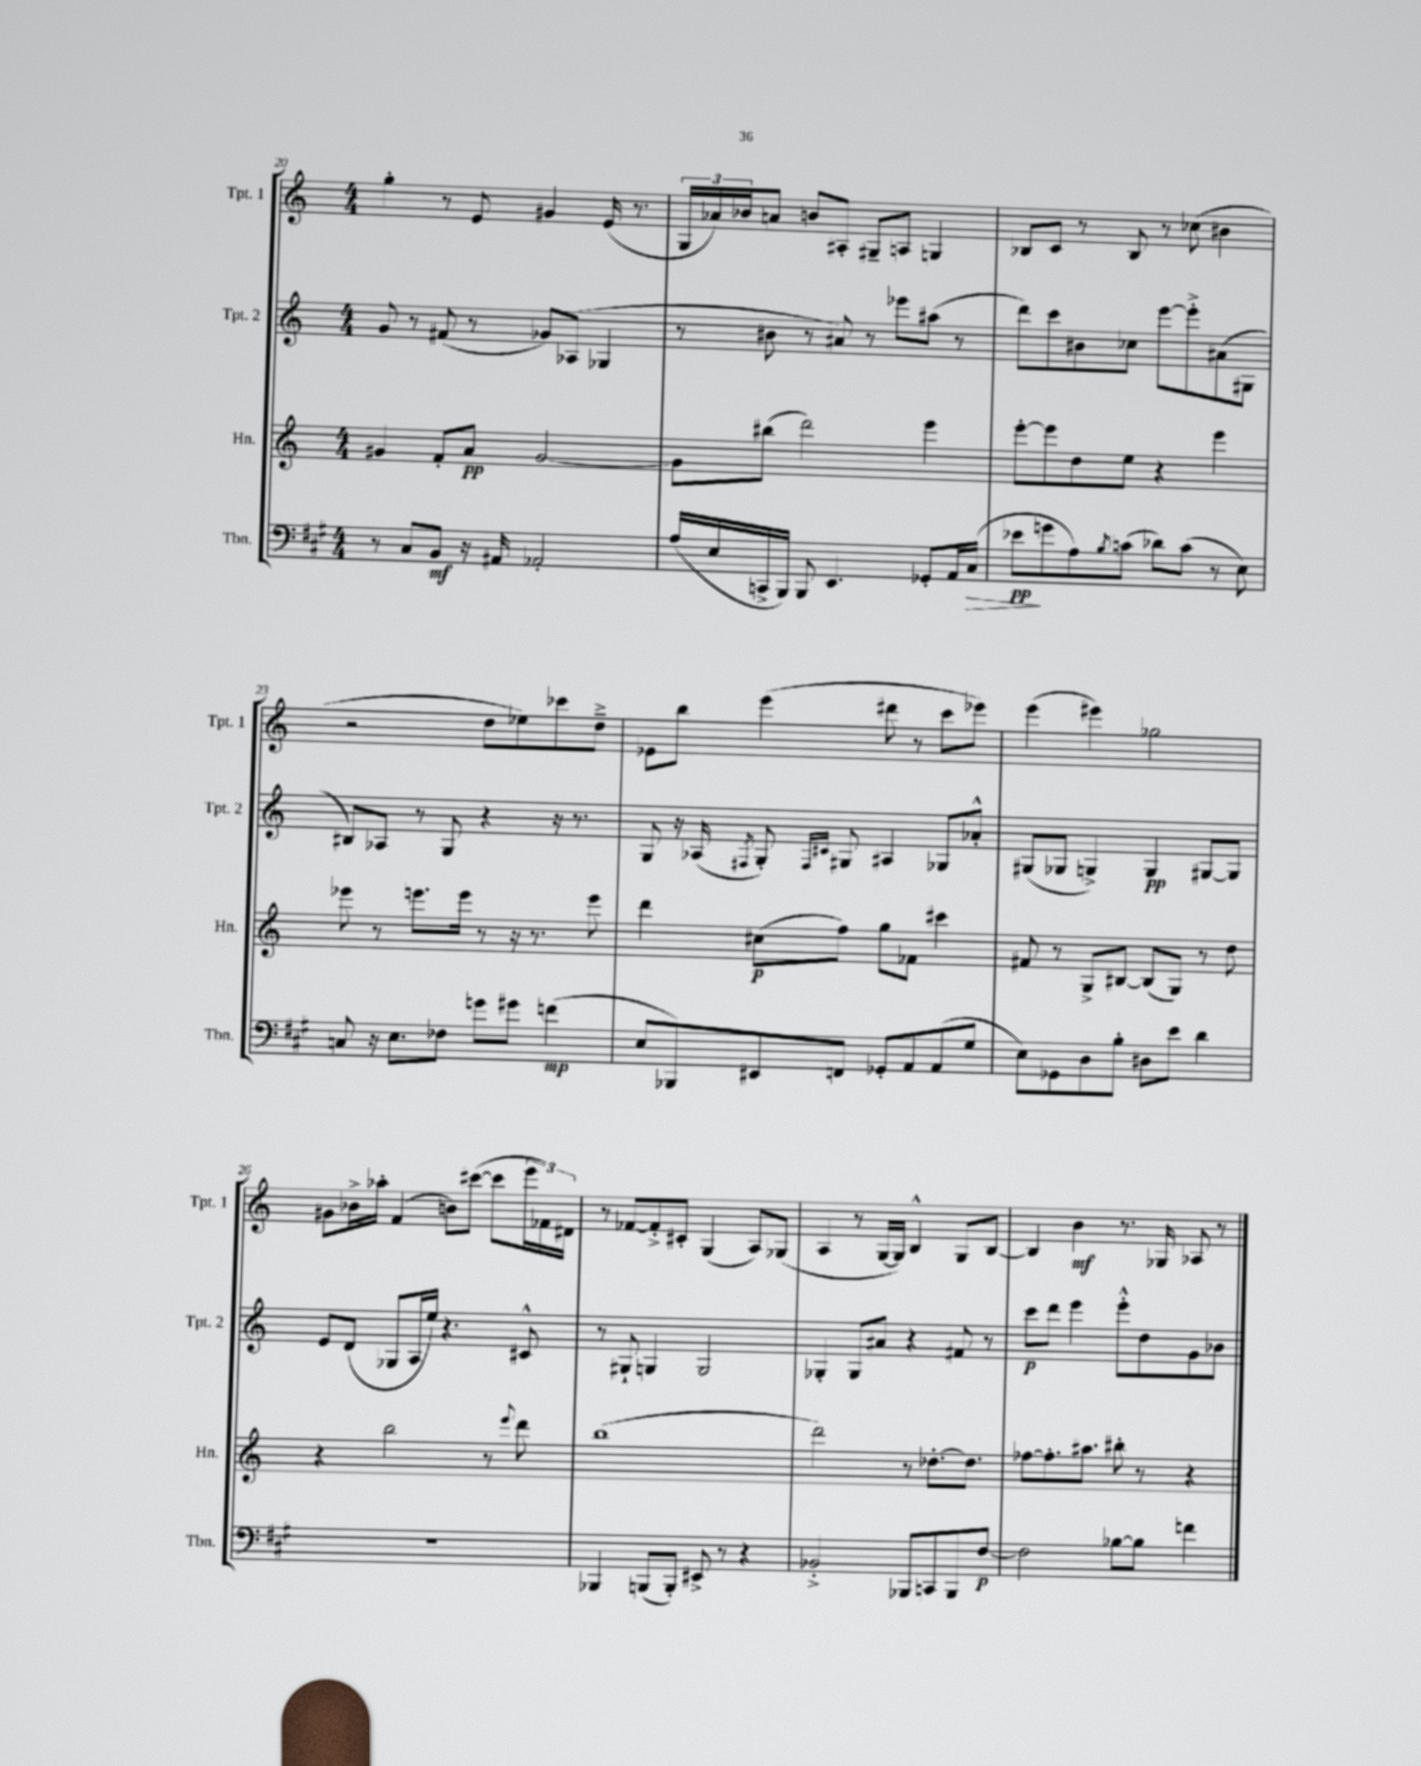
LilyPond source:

<<
\new StaffGroup <<
\new Staff = "s0" \with { instrumentName = "Tpt. 1" shortInstrumentName = "Tpt. 1" } {
    \clef treble \key c \major \numericTimeSignature \time 4/4
    g''4-. r8 e'8 gis'4 e'16( r8. |
    \tuplet 3/2 { g16 aes'16) bes'16 } a'8 b'8 ais8-. gis8-- a8 g4 |
    bes8 c'8 r8 bes8 r8 ces''8( bis'4 |
    r2 d''8 ees''8) ces'''8 d''8---> |
    ees'8 b''8 e'''4( dis'''8 r8 c'''8 ees'''8) |
    e'''4( eis'''4) ges''2 |
    gis'8 bes'16-> aes''16-. f'4( b'8) cis'''8~( cis'''8 \tuplet 3/2 { e'''16 fes'16) dis'16 } |
    r8 fes'8~ fes'8-.-> cis'8-. g4( a8) ges8( |
    a4 r8 g16~ g16) b4-^ g8 b8~ |
    b4 b'4\mf r8. ges16 aes8 r8 \bar "|." |
}
\new Staff = "s1" \with { instrumentName = "Tpt. 2" shortInstrumentName = "Tpt. 2" } {
    \clef treble \key c \major \numericTimeSignature \time 4/4
    g'8 r8 fis'8( r8 ges'8) aes8( ges4 |
    r8 bis'8 r8 ais'8) r8 ees'''8 ais''8( r8 |
    d'''8) c'''8 bis'8 ces''8 e'''8~ e'''8-.-> ais'8( gis8 |
    bis8) aes8 r8 g8 r4 r16 r8. |
    g8 r16 aes16( \acciaccatura { fis8 } g8-.) \grace { fis16 cis'16 } gis8 ais4 ges8 aes'8-.-^ |
    gis8( ges8 g4->) g4\pp gis8~ gis8 |
    e'8 d'8( ges8 a16 e''16) r4. cis'8-^ |
    r8 gis8-! g4 g2 |
    ges4-. ges8 ais'8 r4 fis'8 r8 |
    c'''8\p d'''8 e'''4 e'''8-.-^ d''8 g'8 bes'8 \bar "|." |
}
\new Staff = "s2" \with { instrumentName = "Hn." shortInstrumentName = "Hn." } {
    \clef treble \key c \major \numericTimeSignature \time 4/4
    gis'4 f'8-. a'8\pp gis'2~ |
    gis'8 bis''8( d'''2) e'''4 |
    e'''8~-. e'''8 d''8 e''8 r4 e'''4 |
    ees'''8 r8 e'''8. e'''16 r8 r16 r8. e'''8 |
    d'''4 cis''8\p( f''8) g''8 fes'8 cis'''4 |
    fis'8 r8 g8-> bis8~ bis8( g8) r8 d''8 |
    r4 b''2 r8 \appoggiatura { e'''8 } d'''8 |
    b''1( |
    d'''2) r8 des''8.~-. des''8. |
    fes''8~ fes''8.-. ais''8. bis''8-. r8 r4 \bar "|." |
}
\new Staff = "s3" \with { instrumentName = "Tbn." shortInstrumentName = "Tbn." } {
    \clef bass \key a \major \numericTimeSignature \time 4/4
    r8 cis8 b,8\mf r16 ais,16 aes,2-. |
    a16( e16 c,16-> b,,16) b,,8 e,4. ges,8-. a,16 cis16\>( |
    ees'8\pp\! g'8 a8) \acciaccatura { b8 } c'8( des'8) c'8( r8 e8) |
    c8 r16 e8. fes8 g'8 gis'8 f'4\mp( |
    e8 bes,,8) eis,8 f,8 ges,8-. a,8 a,8( gis8 |
    e8) ges,8 d8 b8-. dis8 e'8 d'4 |
    R1 |
    bes,,4 b,,8( b,,8-.) eis,8-> r8 r4 |
    bes,2-.-> bes,,8 c,8 bes,,8 fis8~\p |
    fis2 bes8~ bes8 f'4 \bar "|." |
}
>>
>>
\layout { \context { \Score currentBarNumber = #20 } }
